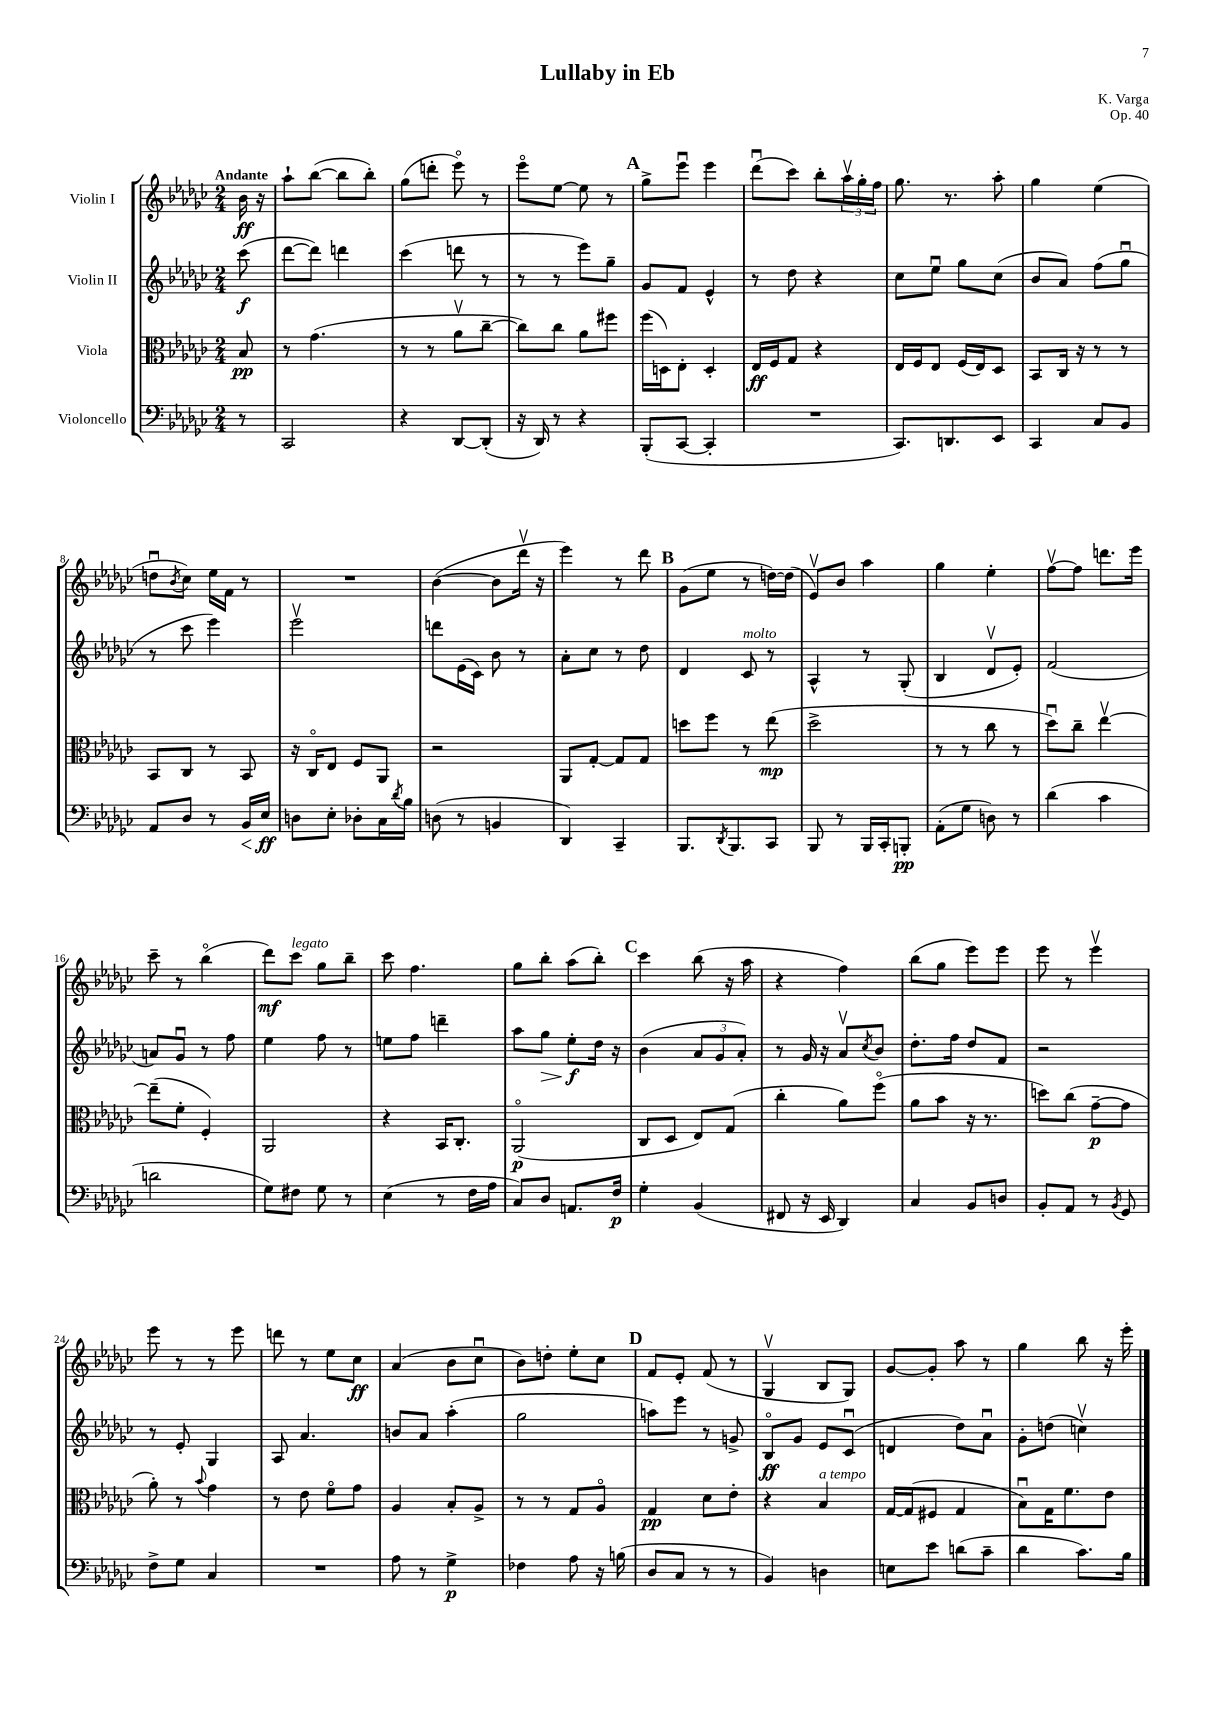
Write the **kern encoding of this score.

**kern	**kern	**kern	**kern
*staff4	*staff3	*staff2	*staff1
*clefF4	*clefC3	*clefG2	*clefG2
*k[b-e-a-d-g-c-]	*k[b-e-a-d-g-c-]	*k[b-e-a-d-g-c-]	*k[b-e-a-d-g-c-]
*M2/4	*M2/4	*M2/4	*M2/4
8r	8B-/	(8ccc-\	16b-\
.	.	.	16r
=	=	=	=
2CC-/	8r	[8ddd-\L	8aa-`\L
.	(4.g-\	8ddd-\]J)	([8bb-\J
.	.	4ddd\	8bb-\]L
.	.	.	8bb-'\J)
=	=	=	=
4r	8r	(4ccc-\	(8gg-\L
.	8r	.	8ddd'\J
[8DD-/L	8a-v\L	8ddd\	8eee-o\)
(8DD-'/]J	[8cc-~\J	8r	8r
=	=	=	=
16r	8cc-\]L)	8r	8eee-o\L
16DD-/)	.	.	.
8r	8cc-\J	8r	[8ee-\J
4r	8a-\L	8eee-\L)	8ee-\]
.	8ff#\J	8gg-~\J	8r
=	=	=	=
(8BBB-'/L	(16ff\LL	8g-/L	8gg-^\L
.	16D\J)	.	.
[8CC-/J	8E-'\J	8f/J	8eee-u\J
4CC-'/]	4D'/	4e-^^/	4eee-\
=	=	=	=
2r	16E-/LL	8r	(8ddd-u\L
.	16F/J	.	.
.	8G-/J	8dd-\	8ccc-\J)
.	4r	4r	8bb-'\L
.	.	.	24aa-v\L
.	.	.	24gg-'\
.	.	.	24ff\JJ
=	=	=	=
8.CC-/L)	16E-/LL	8cc-\L	8.gg-\
.	16F/J	.	.
.	8E-/J	8ee-u\J	.
8.DD/	.	.	8.r
.	(16F/LL	8gg-\L	.
.	16E-/J)	.	.
8EE-/J	8D-/J	(8cc-\J	8aa-'\
=	=	=	=
4CC-/	8BB-/L	8b-/L	4gg-\
.	16C-/Jk	8a-/J)	.
.	16r	.	.
8C-/L	8r	(8ff\L	(4ee-\
8BB-/J	8r	8gg-u\J	.
=	=	=	=
8AA-/L	8BB-/L	8r	8ddu\L
.	.	.	8qb-/
8D-/J	8C-/J	8ccc-\	8cc-\J)
8r	8r	4eee-\)	16ee-\LL
.	.	.	16f\JJ
16BB-/LL	8BB-/	.	8r
16E-/JJ	.	.	.
=	=	=	=
8D\L	16r	2eee-v\	2r
.	16C-o/LK	.	.
8E-'\J	8E-/J	.	.
8D-'\L	8F/L	.	.
16C-\L	8AA-/J	.	.
8qd-/	.	.	.
16B-\JJ	.	.	.
=	=	=	=
(8D\	2r	8ddd\L	([4b-\
8r	.	(16e-\L	.
.	.	16c-\JJ)	.
4BB/	.	8b-\	8b-\]L
.	.	8r	16ddd-v\Jk
.	.	.	16r
=	=	=	=
4DD-/)	8AA-/L	8a-'\L	4eee-\)
.	[8G-'/J	8cc-\J	.
4CC-~/	8G-/]L	8r	8r
.	8G-/J	8dd-\	8ddd-\
=	=	=	=
8.BBB-/L	8dd\L	4d-/	(8g-\L
.	8ff\J	.	8ee-\J
8qDD-/	.	.	.
8.BBB-/	.	.	.
.	8r	8c-/	8r
8CC-/J	(8ee-\	8r	[16dd\LL)
.	.	.	(16dd\]JJ
=	=	=	=
8BBB-/	2dd-^\	4A-^^/	8e-v/L)
8r	.	.	8b-/J
16BBB-/LL	.	8r	4aa-\
16CC-'/J	.	.	.
8BBB'/J	.	(8G-'/	.
=	=	=	=
(8AA-'\L	8r	4B-/	4gg-\
8G-\J	8r	.	.
8D\)	8cc-\	8d-v/L	4ee-'\
8r	8r	8e-'/J)	.
=	=	=	=
(4d-\	8dd-u\L)	(2f/	[8ffv\L
.	8cc-~\J	.	8ff\]J
4c-\	[4ee-v\	.	8.ddd\L
.	.	.	16eee-\Jk
=	=	=	=
2d\	(8ee-~\]L	8a/L)	8ccc-~\
.	8f'\J	8g-u/J	8r
.	4F'/)	8r	(4bb-o\
.	.	8ff\	.
=	=	=	=
8G-\L)	2AA-/	4ee-\	8ddd-\L)
8F#\J	.	.	8ccc-\J
8G-\	.	8ff\	8gg-\L
8r	.	8r	8bb-~\J
=	=	=	=
(4E-\	4r	8ee\L	8ccc-\
.	.	8ff\J	4.ff\
8r	16BB-/LK	4ddd~\	.
.	8.C-'/J	.	.
16F\LL	.	.	.
16A-\JJ	.	.	.
=	=	=	=
8C-/L)	(2AA-o/	8aa-\L	8gg-\L
8D-/J	.	8gg-\J	8bb-'\J
8.AA/L	.	8ee-'\L	(8aa-\L
.	.	16dd-\Jk	8bb-'\J)
16F/Jk	.	16r	.
=	=	=	=
4G-'\	8C-/L	(4b-\	4ccc-\
.	8D-/J	.	.
(4BB-/	8E-/L)	12a-/L	(8bb-\
.	.	12g-/	.
.	(8G-/J	.	16r
.	.	12a-'/J)	.
.	.	.	16aa-\
=	=	=	=
8FF#/	4cc-'\	8r	4r
16r	.	16g-/	.
16EE-/	.	16r	.
4DD-/)	8a-\L)	8a-v/L	4ff\)
.	.	8qcc-/	.
.	(8ffo\J	8b-/J	.
=	=	=	=
4C-/	8a-\L	8.dd-'\L	(8bb-\L
.	8b-\J	.	8gg-\J
.	.	16ff\Jk	.
8BB-/L	16r	8dd-/L	8eee-\L)
.	8.r	.	.
8D/J	.	8f/J	8eee-\J
=	=	=	=
8BB-'/L	8dd\L)	2r	8eee-\
8AA-/J	(8cc-\J	.	8r
8r	[8g-~\L	.	4eee-v\
8qBB-/	.	.	.
8GG-/	8g-\]J	.	.
=	=	=	=
8F^\L	8a-'\)	8r	8eee-\
8G-\J	8r	8e-'/	8r
.	8qqb-/	.	.
4C-/	4g-\	4G-/	8r
.	.	.	8eee-\
=	=	=	=
2r	8r	8A-/	8ddd\
.	8e-\	4.a-/	8r
.	8fo\L	.	8ee-\L
.	8g-\J	.	8cc-\J
=	=	=	=
8A-\	4A-/	8b/L	(4a-/
8r	.	8a-/J	.
4G-^\	8B-'/L	(4aa-'\	8b-\L
.	8A-^/J	.	8cc-u\J
=	=	=	=
4F-\	8r	2gg-\	8b-\L)
.	8r	.	8dd'\J
8A-\	8G-/L	.	8ee-'\L
16r	8A-o/J	.	8cc-\J
(16B\	.	.	.
=	=	=	=
8D-/L	4G-/	8aa\L)	8f/L
8C-/J	.	8eee-\J	8e-'/J
8r	8d-\L	8r	(8f/
8r	8e-'\J	8g^/	8r
=	=	=	=
4BB-/)	4r	8B-o/L	4G-v/
.	.	8g-/J	.
4D\	4B-/	8e-/L	8B-/L
.	.	(8c-u/J	8G-/J)
=	=	=	=
8E\L	[16G-/LL	4d/	[8g-/L
.	(16G-/]J	.	.
8e-\J	8F#/J	.	8g-'/]J
(8d\L	4G-/	8dd-\L)	8aa-\
8c-~\J	.	8a-u\J	8r
=	=	=	=
4d-\	8B-u\L)	8g-'\L	4gg-\
.	16G-\K	(8dd\J	.
.	8.f\	.	.
8.c-\L)	.	4ccv\)	8bb-\
.	8e-\J	.	16r
16B-\Jk	.	.	16eee-'\
==	==	==	==
*-	*-	*-	*-
